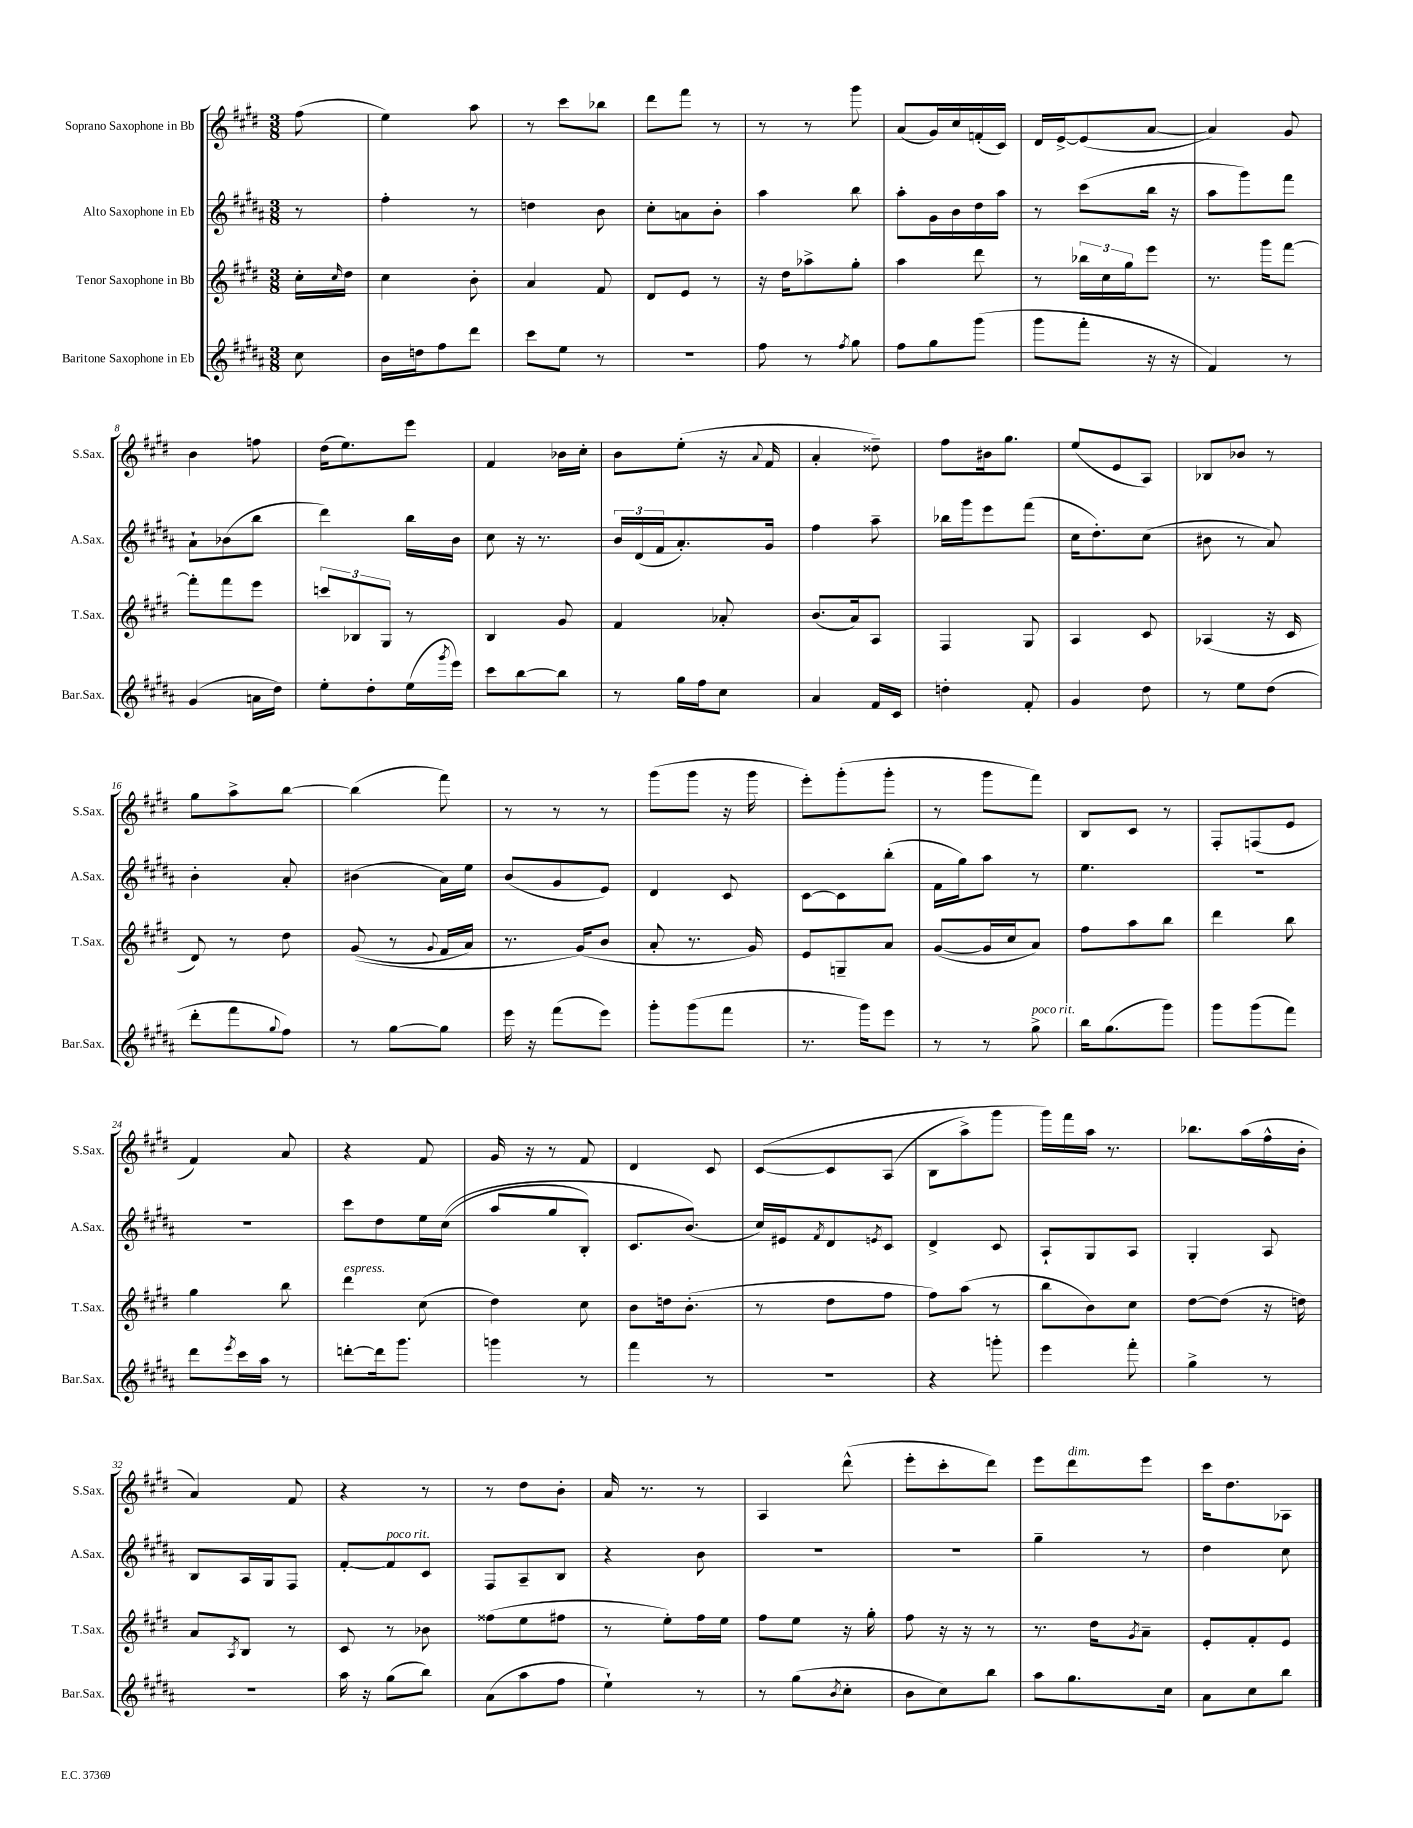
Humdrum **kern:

**kern	**kern	**kern	**kern
*part4	*part3	*part2	*part1
*staff4	*staff3	*staff2	*staff1
*I"Baritone Saxophone in Eb	*I"Tenor Saxophone in Bb	*I"Alto Saxophone in Eb	*I"Soprano Saxophone in Bb
*I'Bar.Sax.	*I'T.Sax.	*I'A.Sax.	*I'S.Sax.
*clefG2	*clefG2	*clefG2	*clefG2
*k[f#c#g#d#a#]	*k[f#c#g#d#]	*k[f#c#g#d#a#]	*k[f#c#g#d#]
*M3/8	*M3/8	*M3/8	*M3/8
=	=	=	=
8cc#\	16cc#'\LL	8r	(8ff#\
.	16qqcc#/	.	.
.	16dd#\JJ	.	.
=1	=1	=1	=1
16b\LL	4cc#\	4ff#'\	4ee\)
16ddn\J	.	.	.
8ff#\	.	.	.
8ddd#\J	8b'\	8r	8aa\
=2	=2	=2	=2
8ccc#\L	4a/	4ddn\	8r
8ee\J	.	.	8ccc#\L
8r	8f#/	8b\	8bb-X\J
=3	=3	=3	=3
4.r	8d#/L	8cc#'\L	8ddd#\L
.	8e/J	8an\	8fff#\J
.	8r	8b'\J	8r
=4	=4	=4	=4
8ff#\	16r	4aa#\	8r
.	16dd#\KL	.	.
8r	8aa-X^\	.	8r
8qff#/	.	.	.
8gg#\	8gg#'\J	8bb\	8ggg#\
=5	=5	=5	=5
8ff#\L	4aa\	8aa#'\L	(8a/L
8gg#\	.	16g#\L	16g#/L)
.	.	16b\	16cc#/
(8ggg#\J	8ddd#\	16dd#\	(16fn'/
.	.	16aa#\JJ	16c#/JJ)
=6	=6	=6	=6
8ggg#\L	8r	8r	16d#/LL
.	.	.	[16e^/J
8fff#'\J	24bb-X\LL	(8ccc#\L	(8e/]
.	24cc#\	.	.
.	24gg#\J	.	.
16r	8eee\J	16bb\Jk	[8a/J
16r	.	16r	.
=7	=7	=7	=7
4f#/)	8.r	8aa#\L	4a/])
.	.	8ggg#\)	.
.	16ggg#\KL	.	.
8r	[8fff#\J	8fff#\J	8g#/
!!LO:LB:g=z
=8	=8	=8	=8
(4g#/	8fff#'\L]	8a#`\L	4b\
.	8fff#\	(8b-X\	.
16an\LL	8eee\J	8bb\J	8ffn\
16dd#\JJ)	.	.	.
=9	=9	=9	=9
8ee'\L	12cccn/L	4ddd#\)	(16dd#\KL
.	.	.	8.ee\)
.	12B-X/	.	.
8dd#'\	.	.	.
.	12G#/J	.	.
(16ee\L	8r	16bb\LL	8eee\J
8qggg#/	.	.	.
16eee\JJ)	.	16b\JJ	.
=10	=10	=10	=10
8ccc#\L	4B/	8cc#\	4f#/
[8bb\	.	16r	.
.	.	8.r	.
8bb\J]	8g#/	.	16b-X\LL
.	.	.	16cc#'\JJ
=11	=11	=11	=11
8r	4f#/	24b/LL	8b\L
.	.	(24d#/	.
.	.	24f#/J	.
16gg#\LL	.	8.a#'/)	(8ee'\J
16ff#\J	.	.	.
8cc#\J	8a-X'/	.	16r
.	.	.	8qqa/
.	.	16g#/Jk	16f#/
=12	=12	=12	=12
4a#/	(8.b/L	4ff#\	4a'/
.	16a/k)	.	.
16f#/LL	8A/J	8aa#~\	8dd##X~\)
16c#/JJ	.	.	.
=13	=13	=13	=13
4ddn'\	4F#/	16bb-X\LL	8ff#\L
.	.	16ggg#\J	.
.	.	8eee\	16b#X\k
.	.	.	8.gg#\J
8f#'/	8G#/	(8fff#\J	.
=14	=14	=14	=14
4g#/	4A/	16cc#\KL	(8ee/L
.	.	8.dd#'\)	.
.	.	.	8e/
8dd#\	8c#/	(8cc#\J	8A/J)
=15	=15	=15	=15
8r	(4A-X/	8b#X\	8B-X/L
8ee\L	.	8r	8b-X/J
(8dd#\J	16r	8a#/)	8r
.	16c#/	.	.
!!LO:LB:g=z
=16	=16	=16	=16
8ddd#'\L	8d#/)	4b'\	8gg#\L
8fff#\	8r	.	8aa^\
8qqgg#/	.	.	.
8ff#\J)	8dd#\	8a#'/	[8bb\J
=17	=17	=17	=17
8r	((8g#/	(4b#X\	(4bb\]
[8gg#\L	8r	.	.
.	8qqg#/	.	.
8gg#\J]	16f#/LL	16a#\LL)	8fff#\)
.	16a/JJ)	16ee\JJ	.
=18	=18	=18	=18
16eee\	8.r	(8b/L	8r
16r	.	.	.
(8fff#\L	.	8g#/	8r
.	(16g#/KL)	.	.
8eee\J)	8b/J	8e/J)	8r
=19	=19	=19	=19
8ggg#'\L	8a'/	4d#/	(8ggg#\L
(8ggg#\	8.r	.	8ggg#\J
8fff#\J	.	8c#/	16r
.	16g#/)	.	16ggg#\
=20	=20	=20	=20
8.r	8e/L	[8c#\L	8eee'\L)
.	8Gn~/	8c#\]	(8ggg#'\
16ggg#\KL)	.	.	.
8eee\J	8a/J	(8bb'\J	8ggg#'\J
=21	=21	=21	=21
8r	([8g#/L	16f#\LL	8r
.	.	16gg#\J)	.
8r	16g#/L]	8aa#\J	8ggg#\L
.	16cc#/J	.	.
!LO:TX:a:i:t=poco rit.	!	!	!
8gg#^\	8a/J)	8r	8fff#\J)
=22	=22	=22	=22
16bb\KL	8ff#\L	4.ee\	8B/L
(8.gg#\	.	.	.
.	8aa\	.	8c#/J
8ggg#\J)	8bb\J	.	8r
=23	=23	=23	=23
8ggg#\L	4ddd#\	4.r	8F#'/L
(8ggg#\	.	.	(8Fn/
8fff#\J)	8bb\	.	8e/J
!!LO:LB:g=z
=24	=24	=24	=24
8ddd#\L	4gg#\	4.r	4f#/)
8qeee/	.	.	.
16ccc#\L	.	.	.
16aa#\JJ	.	.	.
8r	8bb\	.	8a/
=25	=25	=25	=25
!	!LO:TX:a:i:t=espress.	!	!
[8dddn'\L	4ddd#\	8ccc#\L	4r
16ddd\k]	.	8dd#\	.
8.ggg#\J	.	.	.
.	(8cc#\	16ee\L	8f#/
.	.	((16cc#\JJ	.
=26	=26	=26	=26
4gggn\	4dd#\)	8aa#/L	16g#/
.	.	.	16r
.	.	8gg#/	8r
8r	8cc#\	8B'/J)	8f#/
=27	=27	=27	=27
4fff#\	8b\L	8.c#/L	4d#/
.	16ddn\k	.	.
.	(8.b'\J	(8.b/J)	.
8r	.	.	8c#/
=28	=28	=28	=28
4.r	8r	16cc#/LL)	([8c#/L
.	.	16e#X/J	.
.	.	8qf#/	.
.	8dd#\L	8d#/	8c#/]
.	.	8qen/	.
.	8ff#\J	8c#/J	(8A/J
=29	=29	=29	=29
4r	8ff#\L)	4d#^/	8B\L
.	(8aa\J	.	8aa^\)
8gggn'\	8r	8c#/	8ggg#\J
=30	=30	=30	=30
4eee\	8bb\L	8A#`/L	16ggg#\LL)
.	.	.	16fff#\
.	8b\)	8G#/	16aa\JJ
.	.	.	8.r
8fff#'\	8cc#\J	8A#/J	.
=31	=31	=31	=31
4gg#^\	[8dd#\L	4G#'/	8.bb-X\L
.	(8dd#\J]	.	.
.	.	.	(16aa\L
8r	16r	8A#/	16ff#^^\
.	16ddn\)	.	16b'\JJ
!!LO:LB:g=z
=32	=32	=32	=32
4.r	8a/L	8B/L	4a/)
.	8qA/	.	.
.	8B/J	16A#/L	.
.	.	16G#/J	.
.	8r	8F#/J	8f#/
=33	=33	=33	=33
16aa#\	8c#/	[8f#'/L	4r
16r	.	.	.
!	!	!LO:TX:a:i:t=poco rit.	!
(8gg#\L	8r	8f#/]	.
8bb\J)	8b-X\	8c#/J	8r
=34	=34	=34	=34
(8a#\L	(8ff##X\L	8F#/L	8r
8aa#\	8ee\	8A#~/	8dd#\L
8ff#\J	8ff#X\J	8B/J	8b'\J
=35	=35	=35	=35
4ee`\)	8r	4r	16a/
.	.	.	8.r
.	8ee'\L)	.	.
8r	16ff#\L	8b\	8r
.	16ee\JJ	.	.
=36	=36	=36	=36
8r	8ff#\L	4.r	4A/
(8gg#\L	8ee\J	.	.
8qb/	.	.	.
8cc#'\J	16r	.	(8ddd#^^\
.	16gg#'\	.	.
=37	=37	=37	=37
8b\L	8ff#\	4.r	8eee'\L
8cc#\)	16r	.	8ccc#'\
.	16r	.	.
8bb\J	8r	.	8ddd#\J)
=38	=38	=38	=38
8aa#\L	8.r	4gg#~\	8eee\L
!	!	!	!LO:TX:a:i:t=dim.
8.gg#\	.	.	8ddd#\
.	16dd#\KL	.	.
.	8qg#/	.	.
.	8a~\J	8r	8eee\J
16cc#\Jk	.	.	.
=39	=39	=39	=39
8a#\L	8e'/L	4dd#\	16ccc#\KL
.	.	.	8.dd#\
8cc#\	8f#'/	.	.
8bb\J	8e/J	8cc#\	8A-X\J
==	==	==	==
*-	*-	*-	*-
